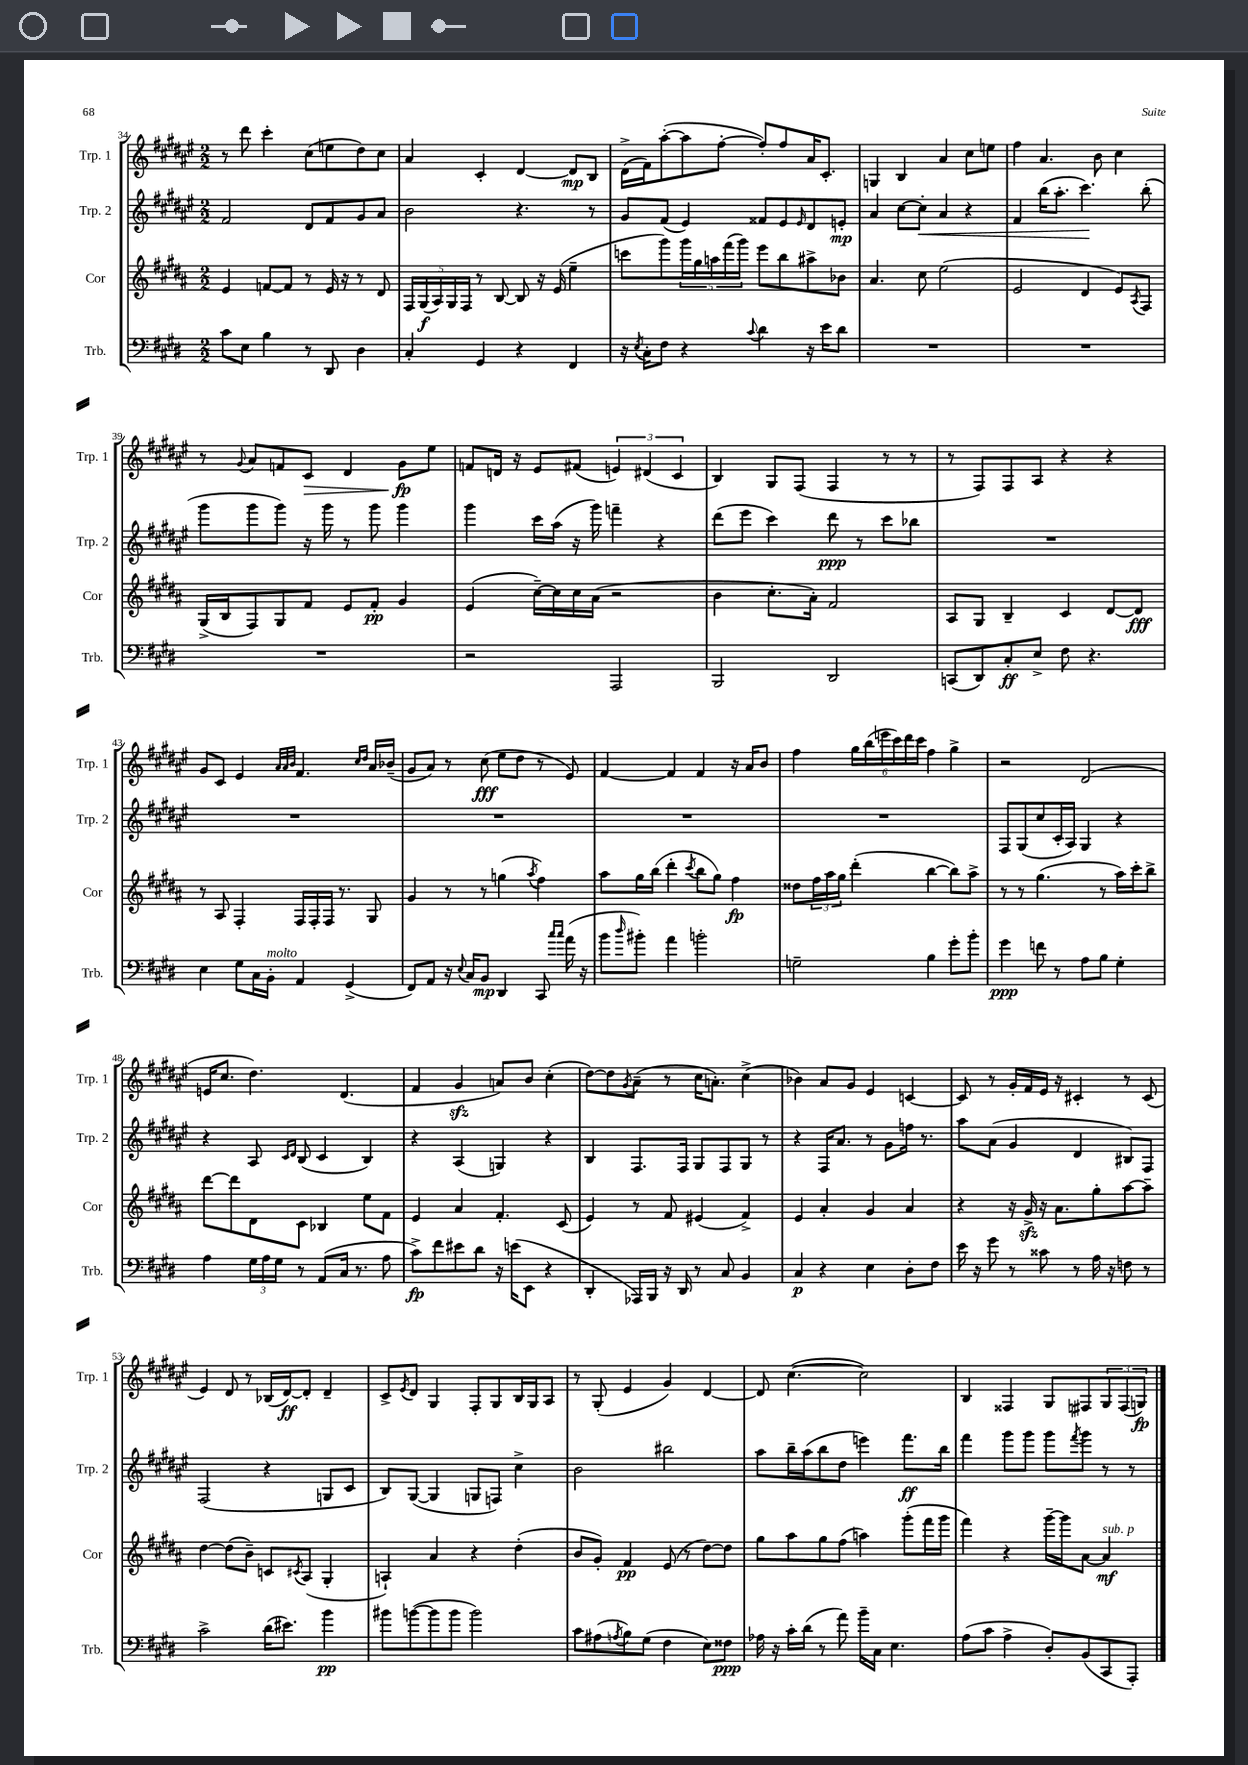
<<
\new StaffGroup <<
\new Staff = "s0" \with { instrumentName = "Trp. 1" shortInstrumentName = "Trp. 1" } {
    \clef treble \key fis \major \numericTimeSignature \time 2/2
    r8 dis'''8 cis'''4-. cis''8( e''8 dis''8) cis''8 |
    ais'4 cis'4-. dis'4~ dis'8\mp b8 |
    dis'16->( fis'16) ais''8~-.( ais''8 fis''8~-. fis''8-.) fis''8 ais'16 cis'8.-. |
    g4 b4 ais'4 cis''8 e''8 |
    fis''4 ais'4. b'8 cis''4 |
    r8 \appoggiatura { gis'8 } ais'8 f'8 cis'8\> dis'4 gis'8\fp\! eis''8 |
    f'8 d'16 r16 eis'8 fis'8( \tuplet 3/2 { e'4) dis'4( cis'4 } |
    b4) gis8 fis8( fis4 r8 r8 |
    r8 fis8) fis8 ais8 r4 r4 |
    gis'8 cis'8 eis'4 \grace { ais'32 ais'32 b'32 } fis'4. \grace { cis''16 dis''16 } ais'16 bes'16--( |
    gis'8 ais'8) r8 cis''8\fff( eis''8 dis''8 r8 eis'8) |
    fis'4~ fis'4 fis'4 r16 ais'16 b'8 |
    fis''4 \tuplet 6/4 { gis''16 b''16( e'''16 cis'''16) dis'''16 cis'''16 } fis''4 gis''4-> |
    r2 dis'2( |
    e'16 cis''8. dis''4.) dis'4.( |
    fis'4 gis'4\sfz a'8) b'8 cis''4-.( |
    dis''8~) dis''8 \acciaccatura { gis'8 } ais'8--( r8 cis''16 a'8.-.) cis''4->( |
    bes'4) ais'8 gis'8 eis'4 c'4~ |
    c'8 r8 gis'16-. fis'16 eis'16 r16 cis'4-. r8 cis'8( |
    eis'4) dis'8 r8 bes16( dis'16~\ff) dis'8-. dis'4-- |
    cis'8-> \acciaccatura { eis'8 } dis'8 gis4 fis8-. gis8 b16 gis16 ais8 |
    r8 gis8-.( eis'4 gis'4) dis'4~ |
    dis'8 cis''4.~( cis''2) |
    b4 fisis4 gis8 fis8 \tuplet 3/2 { gis8 fis8( g8\fp) } \bar "|." |
}
\new Staff = "s1" \with { instrumentName = "Trp. 2" shortInstrumentName = "Trp. 2" } {
    \clef treble \key fis \major \numericTimeSignature \time 2/2
    fis'2 dis'8 fis'8 gis'8 ais'8 |
    b'2 r4. r8 |
    gis'8 fis'8( eis'4) fisis'8 eis'8 \grace { eis'16 } dis'8 e'8-.\mp |
    ais'4 cis''8~ cis''8-.\< ais'4 r4 |
    fis'4 b''16( ais''8.-. cis'''4.\!) b''8-.( |
    gis'''8 gis'''8 gis'''8) r16 gis'''16 r8 gis'''8 gis'''4 |
    gis'''4 cis'''16 ais''16( r16 gis'''16) f'''4-- r4 |
    dis'''8( eis'''8 cis'''4) dis'''8\ppp r8 cis'''8 bes''8 |
    R1 |
    R1 |
    R1 |
    R1 |
    R1 |
    fis8 gis8( cis''8 cis'16-. ais16) gis4 r4 |
    r4 ais8 \grace { cis'16 dis'16 } b8( cis'4 b4) |
    r4 ais4( g4) r4 |
    b4 fis8. fis16 gis8 fis8 gis8 r8 |
    r4 fis16 ais'8. r8 gis'8 f''16 r8. |
    ais''8 ais'8( gis'4 dis'4 bis8) fis8 |
    fis2( r4 g8 cis'8 |
    b8) gis8~( gis4 g8 f8) cis''4-> |
    b'2 bis''2 |
    ais''8 b''16-- ais''16( b''8 dis''8 e'''4) fis'''8.\ff b''16 |
    fis'''4 gis'''8 gis'''8 gis'''8 \acciaccatura { fis'''8 } gis'''8 r8 r8 \bar "|." |
}
\new Staff = "s2" \with { instrumentName = "Cor" shortInstrumentName = "Cor" } {
    \clef treble \key b \major \numericTimeSignature \time 2/2
    e'4 f'8~ f'8 r8 e'16 r16 r8 dis'8 |
    \tuplet 5/4 { fis16 gis16\f( ais16) gis16 fis16 } r8 b8~ b8 r16 e'16( e''4-- |
    c'''8 gis'''8) \tuplet 5/4 { gis'''16 gis''16 a''16 fis'''16( gis'''16) } e'''8 b''8 ais''8-> bes'8 |
    ais'4. cis''8 e''2( |
    e'2 dis'4 e'8) \acciaccatura { ais8 } fis8 |
    gis16->( b16 fis8) gis8 fis'8 e'8 fis'8-.\pp gis'4 |
    e'4( cis''16~--) cis''16 cis''16 ais'16( r2 |
    b'4 cis''8.-. ais'16-.) fis'2 |
    ais8 gis8 b4-- cis'4 dis'8~ dis'8\fff |
    r8 ais8 fis4-. fis16 fis16-. fis16 r8. gis8 |
    gis'4 r8 r8 g''4( \acciaccatura { ais''8 } fis''4) |
    ais''8 gis''16 b''16( dis'''4-. \acciaccatura { cis'''8 } b''8 gis''8) fis''4\fp |
    disis''8 \tuplet 3/2 { fis''16 ais''16 gis''16 } dis'''4-.( b''4~ b''8) ais''8-> |
    r8 r8 gis''4.( r8 ais''16) cis'''16-. b''8-> |
    dis'''8~ dis'''8 dis'8 cis'8 bes4 e''8 fis'8 |
    e'4 ais'4 fis'4.-. cis'8( |
    e'4) r8 fis'8 eis'4( fis'4->) |
    e'4 ais'4-. gis'4 ais'4 |
    r4 r16 gis'16->\sfz r16 ais'8. gis''8-. ais''8~ ais''8-- |
    dis''4~ dis''8( b'8--) c'8 \acciaccatura { cis'8 } ais8( gis4-. |
    a4-!) ais'4 r4 dis''4-.( |
    b'8 gis'8-.) fis'4\pp e'8( r8 dis''8~) dis''8 |
    gis''8 ais''8 gis''8 fis''8( a''4) gis'''8-.( fis'''16 gis'''16 |
    fis'''4) r4 gis'''16~-- gis'''16 ais'8~ ais'4\mf^\markup { \italic "sub. p" } \bar "|." |
}
\new Staff = "s3" \with { instrumentName = "Trb." shortInstrumentName = "Trb." } {
    \clef bass \key e \major \numericTimeSignature \time 2/2
    cis'8 e8 b4 r8 dis,8 dis4 |
    cis4-. gis,4 r4 fis,4 |
    r16 \acciaccatura { e8 } cis16-. fis8 r4 \appoggiatura { cis'8 } dis'4 r16 e'16 dis'8 |
    R1 |
    R1 |
    R1 |
    r2 a,,2 |
    b,,2 dis,2 |
    c,8( dis,8) cis8-.\ff e8-> fis8 r4. |
    e4 gis8 cis16 b,16-.^\markup { \italic "molto" } a,4 gis,4->( |
    fis,8) a,8 r16 \appoggiatura { e8 } cis16 b,8\mp dis,4 cis,8 \grace { cis''16 cis''16 } a'16( r16 |
    b'8 \grace { dis''16 } bis'8-.) a'4 b'2-. |
    g2-- b4 gis'8-. b'8-. |
    gis'4\ppp f'8 r8 a8 b8 gis4-. |
    a4 \tuplet 3/2 { gis16 a16 gis16 } r8 a,8( cis16 r8. a8 |
    cis'8->\fp) fis'8 eis'8 dis'8 r16 e'16( e,8 r4 |
    dis,4-. aes,,16) b,,16 r16 dis,16 r8 cis8 b,4 |
    cis4\p r4 e4 dis8-. fis8 |
    e'16 r16 gis'8 r8 cisis'8 r8 a16 r16 f8 r8 |
    cis'2-> dis'16( eis'8.) b'4\pp |
    bis'8 b'8~( b'8 b'8 b'2) |
    cis'8 ais8( \acciaccatura { a8 } b8) gis8( fis4 e8) fisis8\ppp |
    aes16 r16 cis'16-. dis'16( r8 a'8) b'16-- cis16 e4. |
    a8( cis'8 a4-> dis8-.) b,8( cis,8 a,,8-.) \bar "|." |
}
>>
>>
\layout { \context { \Score currentBarNumber = #34 } }
